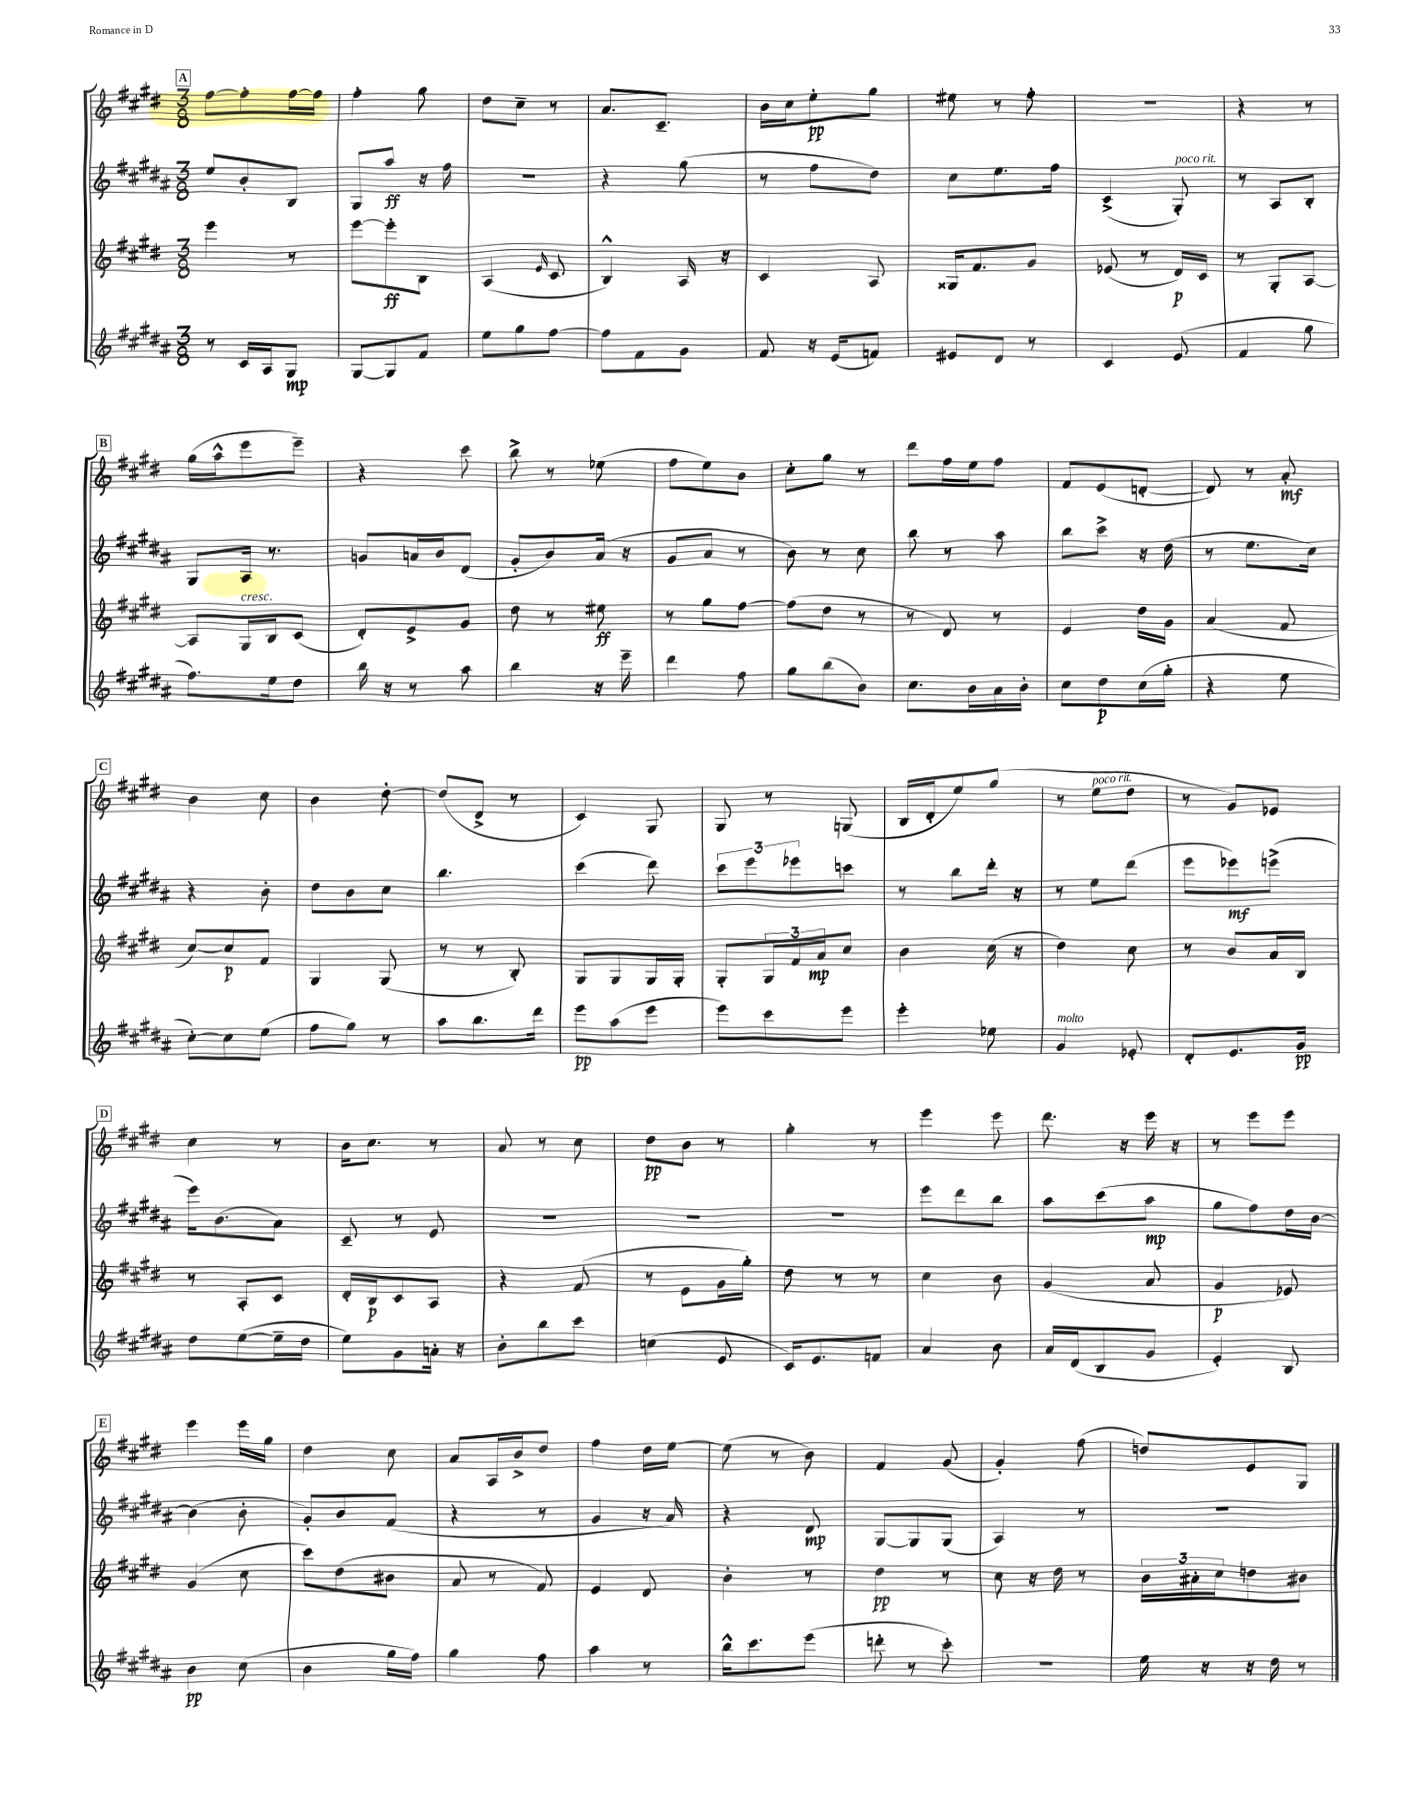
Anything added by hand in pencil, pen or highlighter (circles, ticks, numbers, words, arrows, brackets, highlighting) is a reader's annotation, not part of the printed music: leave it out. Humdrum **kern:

**kern	**kern	**kern	**kern
*staff4	*staff3	*staff2	*staff1
*clefG2	*clefG2	*clefG2	*clefG2
*k[f#c#g#d#a#]	*k[f#c#g#d#]	*k[f#c#g#d#a#]	*k[f#c#g#d#]
*M3/8	*M3/8	*M3/8	*M3/8
8r	4eee	8ee	[8ff#
16c#	.	8b'	8ff#']
16A#	.	.	.
8G#	8r	8B	[16ff#
.	.	.	16ff#]
=	=	=	=
[8G#	[8eee	8G#	4ff#'
8G#]	8eee']	8aa#	.
8f#	8B	16r	8gg#
.	.	16ff#	.
=	=	=	=
8ee	(4A	4.r	8dd#
8gg#	.	.	8cc#~
.	16qqe	.	.
[8ff#	8c#	.	8r
=	=	=	=
8ff#]	4B^^)	4r	8.a
8f#	.	.	.
.	.	.	8.c#~
8g#	16A	(8gg#	.
.	16r	.	.
=	=	=	=
8f#	4c#	8r	16b
.	.	.	16cc#
16r	.	8ff#	8ee'
(16e	.	.	.
8f)	8A	8dd#)	8gg#
=	=	=	=
8e#	16G##	8cc#	8ee#
.	8.f#	.	.
8d#	.	8.ee	8r
8r	8g#	.	8ff#'
.	.	16ff#	.
=	=	=	=
4c#	(8e-	(4c#^	4.r
.	8r	.	.
(8e	16d#)	8G#')	.
.	16c#	.	.
=	=	=	=
4f#	8r	8r	4r
.	8G#'	8A#	.
8gg#	[8A	8B'	8r
=	=	=	=
8.ff#)	8A]	8G#	(16gg#
.	.	.	16aa^^
.	16G#	16A#	8eee
16ee	16B	8.r	.
8dd#	(8c#	.	8eee~)
=	=	=	=
16bb	8d#')	8g	4r
16r	.	.	.
8r	8e^	16a	.
.	.	16b	.
8aa#	8g#	(8d#	8ccc#
=	=	=	=
4bb	8dd#	8g#'	8bb^
.	8r	8b)	8r
16r	8ee#	(16a#	(8ee-
16eee~	.	16r	.
=	=	=	=
4ddd#	8r	8g#	8ff#
.	8gg#	8a#	8ee)
8ff#	[8ff#	8r	8b
=	=	=	=
8gg#	(8ff#]	8b)	8cc#'
(8bb	8dd#	8r	8gg#
8b)	8r	8cc#	8r
=	=	=	=
8.cc#	8r	8bb	8ddd#
.	8d#)	8r	16ff#
16b	.	.	16ee
16a#	8r	8aa#	8ff#
16b'	.	.	.
=	=	=	=
8cc#	4e	8bb	8f#
8dd#	.	8ccc#^	(8e
(16cc#	16dd#	16r	[8d'
16gg#'	16g#	(16dd#	.
=	=	=	=
4r	(4a	8r	8d])
.	.	8.ee	8r
8ee	8f#	.	8a'
.	.	16cc#)	.
=	=	=	=
[8cc#')	[8cc#)	4r	4b
8cc#]	8cc#]	.	.
(8ee	8f#	8b'	8cc#
=	=	=	=
8ff#	4G#	8dd#	4b
8gg#)	.	8b	.
8r	(8G#	8cc#	[8dd#'
=	=	=	=
8aa#	8r	4.bb	(8dd#]
8.bb	8r	.	8d#^
.	8B')	.	8r
16ddd#	.	.	.
=	=	=	=
8eee	8G#	(4ccc#	4c#)
(8aa#	8G#	.	.
8eee	16G#	8ddd#)	8G#
.	16G#'	.	.
=	=	=	=
8eee)	8G#'	12ccc#	8G#
.	.	12eee	.
8ccc#	24G#	.	8r
.	24f#	12eee-	.
.	24a	.	.
8eee	8cc#	8ccc	(8G
=	=	=	=
4eee'	4b	8r	16B
.	.	.	16d#'
.	.	8bb	8ee)
8ee-	(16cc#	16ddd#'	(8gg#
.	16r	16r	.
=	=	=	=
4g#	4dd#)	8r	8r
.	.	8ee	8ee
8e-'	8cc#	(8ddd#	8dd#
=	=	=	=
8d#'	8r	8eee	8r
8.e	8b	8eee-)	8g#)
.	16a	(8eee^	8e-
16g#	16B	.	.
=	=	=	=
8dd#	8r	16eee)	4cc#
.	.	(8.b	.
([8ee	8A'	.	.
16ee~]	8c#	8a#)	8r
16dd#	.	.	.
=	=	=	=
8ee)	16d#'	8c#~	16b
.	16B	.	8.cc#
8g#	8c#	8r	.
16a'	8A	8e	8r
16r	.	.	.
=	=	=	=
8b'	4r	4.r	8a
8bb	.	.	8r
8ccc#	(8f#	.	8cc#
=	=	=	=
(4cc	8r	4.r	8dd#
.	8e	.	8b
8e	16g#	.	8r
.	16gg#')	.	.
=	=	=	=
16c#)	8dd#	4.r	4gg#'
8.e	.	.	.
.	8r	.	.
8f	8r	.	8r
=	=	=	=
4a#	4cc#	8eee	4eee
.	.	8ddd#	.
8b	8b	8bb	8eee
=	=	=	=
16a#	(4g#	8aa#	8.ddd#
(16d#	.	.	.
8B	.	(8ccc#	.
.	.	.	16r
8g#	8a	8aa#	16eee
.	.	.	16r
=	=	=	=
4e')	4g#	8gg#	8r
.	.	8ff#)	8eee
8B	8e-)	16dd#	8eee
.	.	[16b	.
=	=	=	=
4b	(4g#	(4b]	4eee
(8cc#	8cc#	8b'	16eee
.	.	.	16gg#
=	=	=	=
4b	8ccc#)	8g#')	4dd#
.	(8dd#	8b	.
16gg#	8b#	(8f#	8cc#
16ff#)	.	.	.
=	=	=	=
4gg#	8a	4r	8a
.	8r	.	16A
.	.	.	16b^
8ff#	8f#)	8r	8dd#
=	=	=	=
4aa#	4e	4g#	4ff#
8r	8d#	16r	16dd#
.	.	16a#)	[16ee
=	=	=	=
16bb^^	4b'	4r	(8ee]
8.ccc#	.	.	.
.	.	.	8r
(8eee	8r	8d#	8b)
=	=	=	=
8ddd'	4dd#	[8G#	4f#
8r	.	8G#]	.
8ccc#')	8r	(8G#	(8g#
=	=	=	=
4.r	8cc#	4A#)	4g#')
.	16r	.	.
.	16dd#	.	.
.	8r	8r	(8ff#
=	=	=	=
16ee	24b	4.r	8dd)
.	24a#'	.	.
16r	.	.	.
.	24cc#	.	.
16r	8dd	.	8e
16dd#	.	.	.
8r	8b#	.	8G#
==	==	==	==
*-	*-	*-	*-
